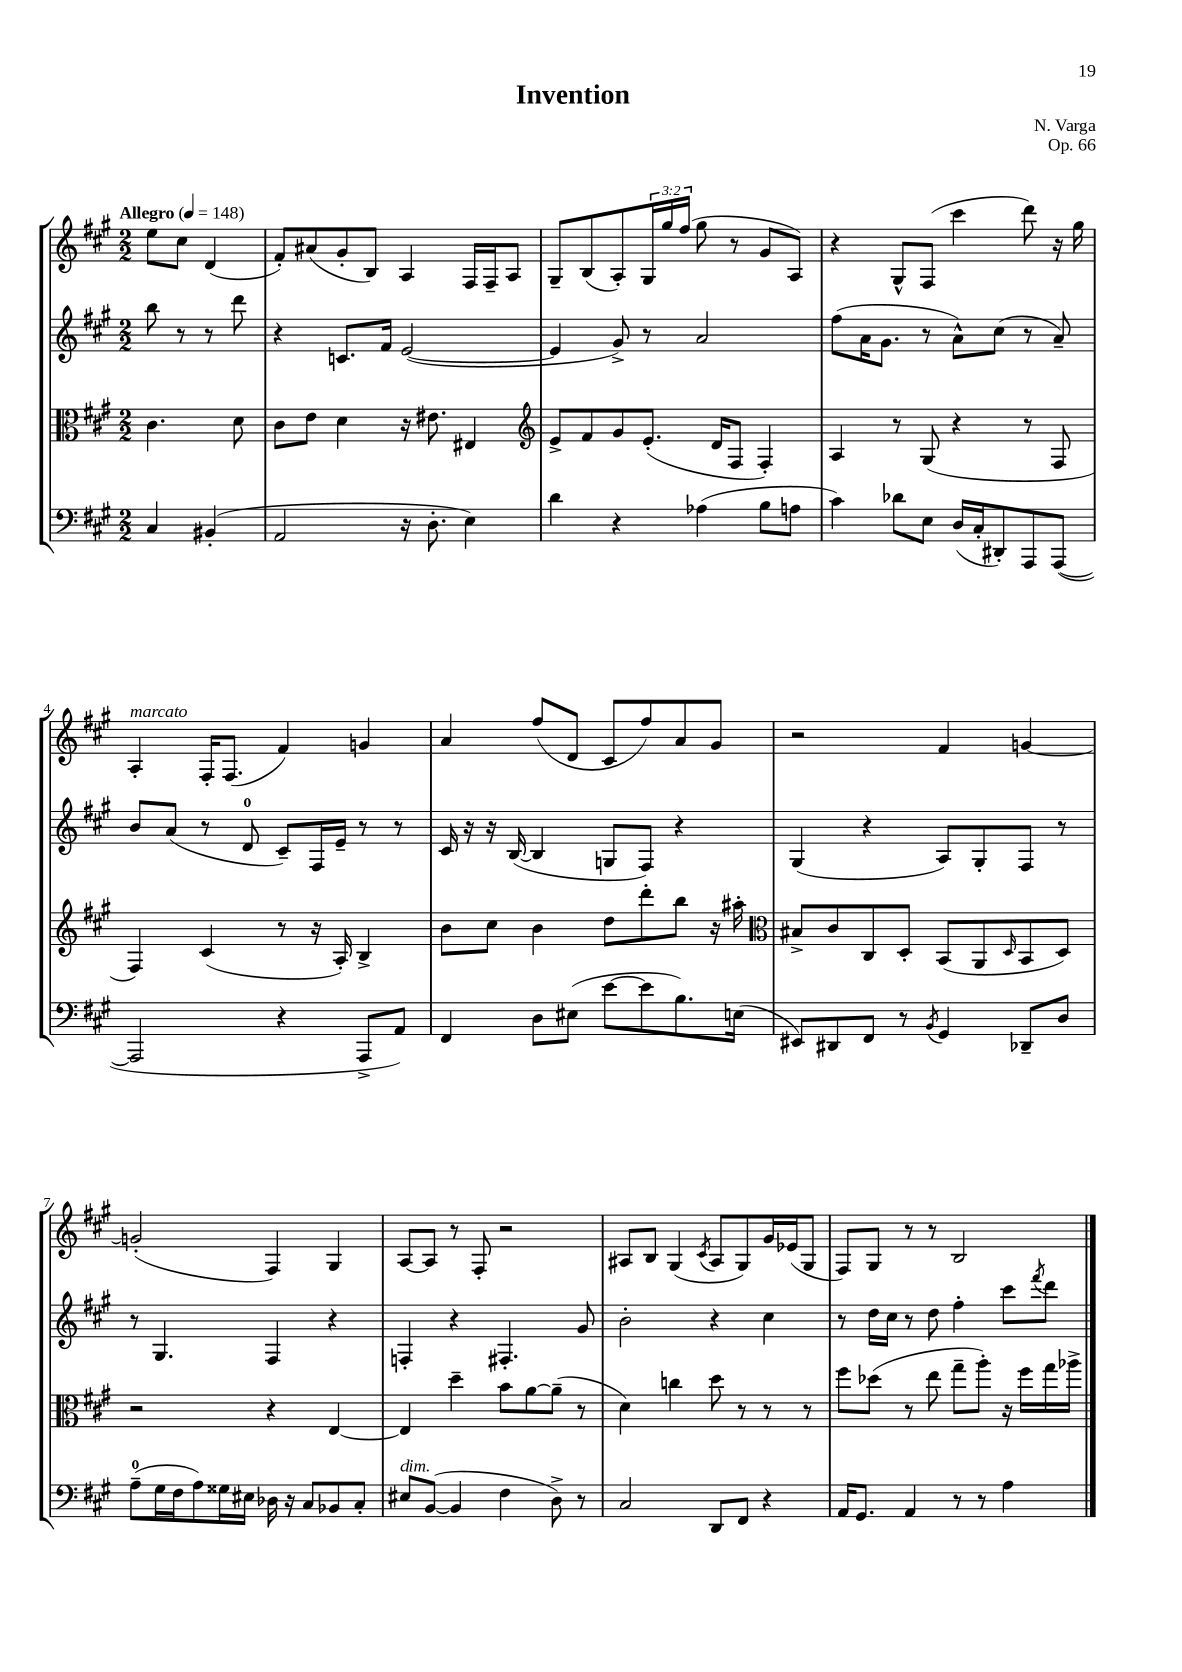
\header { title = "Invention" composer = "N. Varga" opus = "Op. 66" }
<<
\new StaffGroup <<
\new Staff = "s0" {
    \clef treble \key a \major \numericTimeSignature \time 2/2 \override Staff.TupletNumber.text = #tuplet-number::calc-fraction-text \partial 2 \tempo "Allegro" 4 = 148
    e''8 cis''8 d'4( |
    fis'8-.) ais'8( gis'8-. b8) a4 fis16 fis16-- a8 |
    gis8-- b8( a8-.) \tuplet 3/2 { gis16 gis''16 fis''16( } gis''8 r8 gis'8 a8) |
    r4 gis8-^ fis8( cis'''4 d'''8) r16 gis''16 |
    a4-.^\markup { \italic "marcato" } fis16-. fis8.( fis'4) g'4 |
    a'4 fis''8( d'8 cis'8 fis''8) a'8 gis'8 |
    r2 fis'4 g'4~ |
    g'2-.( fis4) gis4 |
    a8~ a8 r8 fis8-. r2 |
    ais8 b8 gis4( \acciaccatura { cis'8 } ais8 gis8) gis'16 ees'16( gis8 |
    fis8) gis8 r8 r8 b2 \bar "|." |
}
\new Staff = "s1" {
    \clef treble \key a \major \numericTimeSignature \time 2/2 \partial 2
    b''8 r8 r8 d'''8 |
    r4 c'8. fis'16 e'2~( |
    e'4 gis'8->) r8 a'2 |
    fis''8( a'16 gis'8. r8 a'8-^) cis''8( r8 a'8--) |
    b'8 a'8( r8 d'8-0 cis'8--) fis16 e'16-- r8 r8 |
    cis'16 r16 r16 b16~( b4 g8 fis8) r4 |
    gis4( r4 a8) gis8-. fis8 r8 |
    r8 gis4. fis4 r4 |
    f4-. r4 fis4.-. gis'8 |
    b'2-. r4 cis''4 |
    r8 d''16 cis''16 r8 d''8 fis''4-. cis'''8 \acciaccatura { fis'''8 } d'''8 \bar "|." |
}
\new Staff = "s2" {
    \clef alto \key a \major \numericTimeSignature \time 2/2 \partial 2
    cis'4. d'8 |
    cis'8 e'8 d'4 r16 eis'8. eis4 |
    \clef treble e'8-> fis'8 gis'8 e'8.-.( d'16 fis8 fis4-.) |
    a4 r8 gis8( r4 r8 fis8 |
    fis4) cis'4( r8 r16 a16-.) b4-> |
    b'8 cis''8 b'4 d''8 d'''8-. b''8 r16 ais''16-. |
    \clef alto bis8-> cis'8 cis8 d8-. b,8( a,8 \grace { d16 } b,8 d8) |
    r2 r4 e4~ |
    e4 d''4-- b'8 a'8~ a'8--( r8 |
    d'4) c''4 d''8 r8 r8 r8 |
    fis''8 des''8( r8 e''8 gis''8-- a''8-.) r16 fis''16 gis''16 aes''16-> \bar "|." |
}
\new Staff = "s3" {
    \clef bass \key a \major \numericTimeSignature \time 2/2 \partial 2
    cis4 bis,4-.( |
    a,2 r16 d8.-. e4) |
    d'4 r4 aes4( b8 a8 |
    cis'4) des'8 e8 d16( cis16-. dis,8-.) a,,8 a,,8~( |
    a,,2 r4 a,,8-> a,8) |
    fis,4 d8 eis8( e'8~ e'8 b8.) e16( |
    eis,8) dis,8 fis,8 r8 \acciaccatura { b,8 } gis,4 des,8-- d8 |
    a8-0--( gis16 fis16 a8) gisis16 eis16 des16 r16 cis8 bes,8 cis8-. |
    eis8^\markup { \italic "dim." } b,8~( b,4 fis4 d8->) r8 |
    cis2 d,8 fis,8 r4 |
    a,16 gis,8. a,4 r8 r8 a4 \bar "|." |
}
>>
>>
